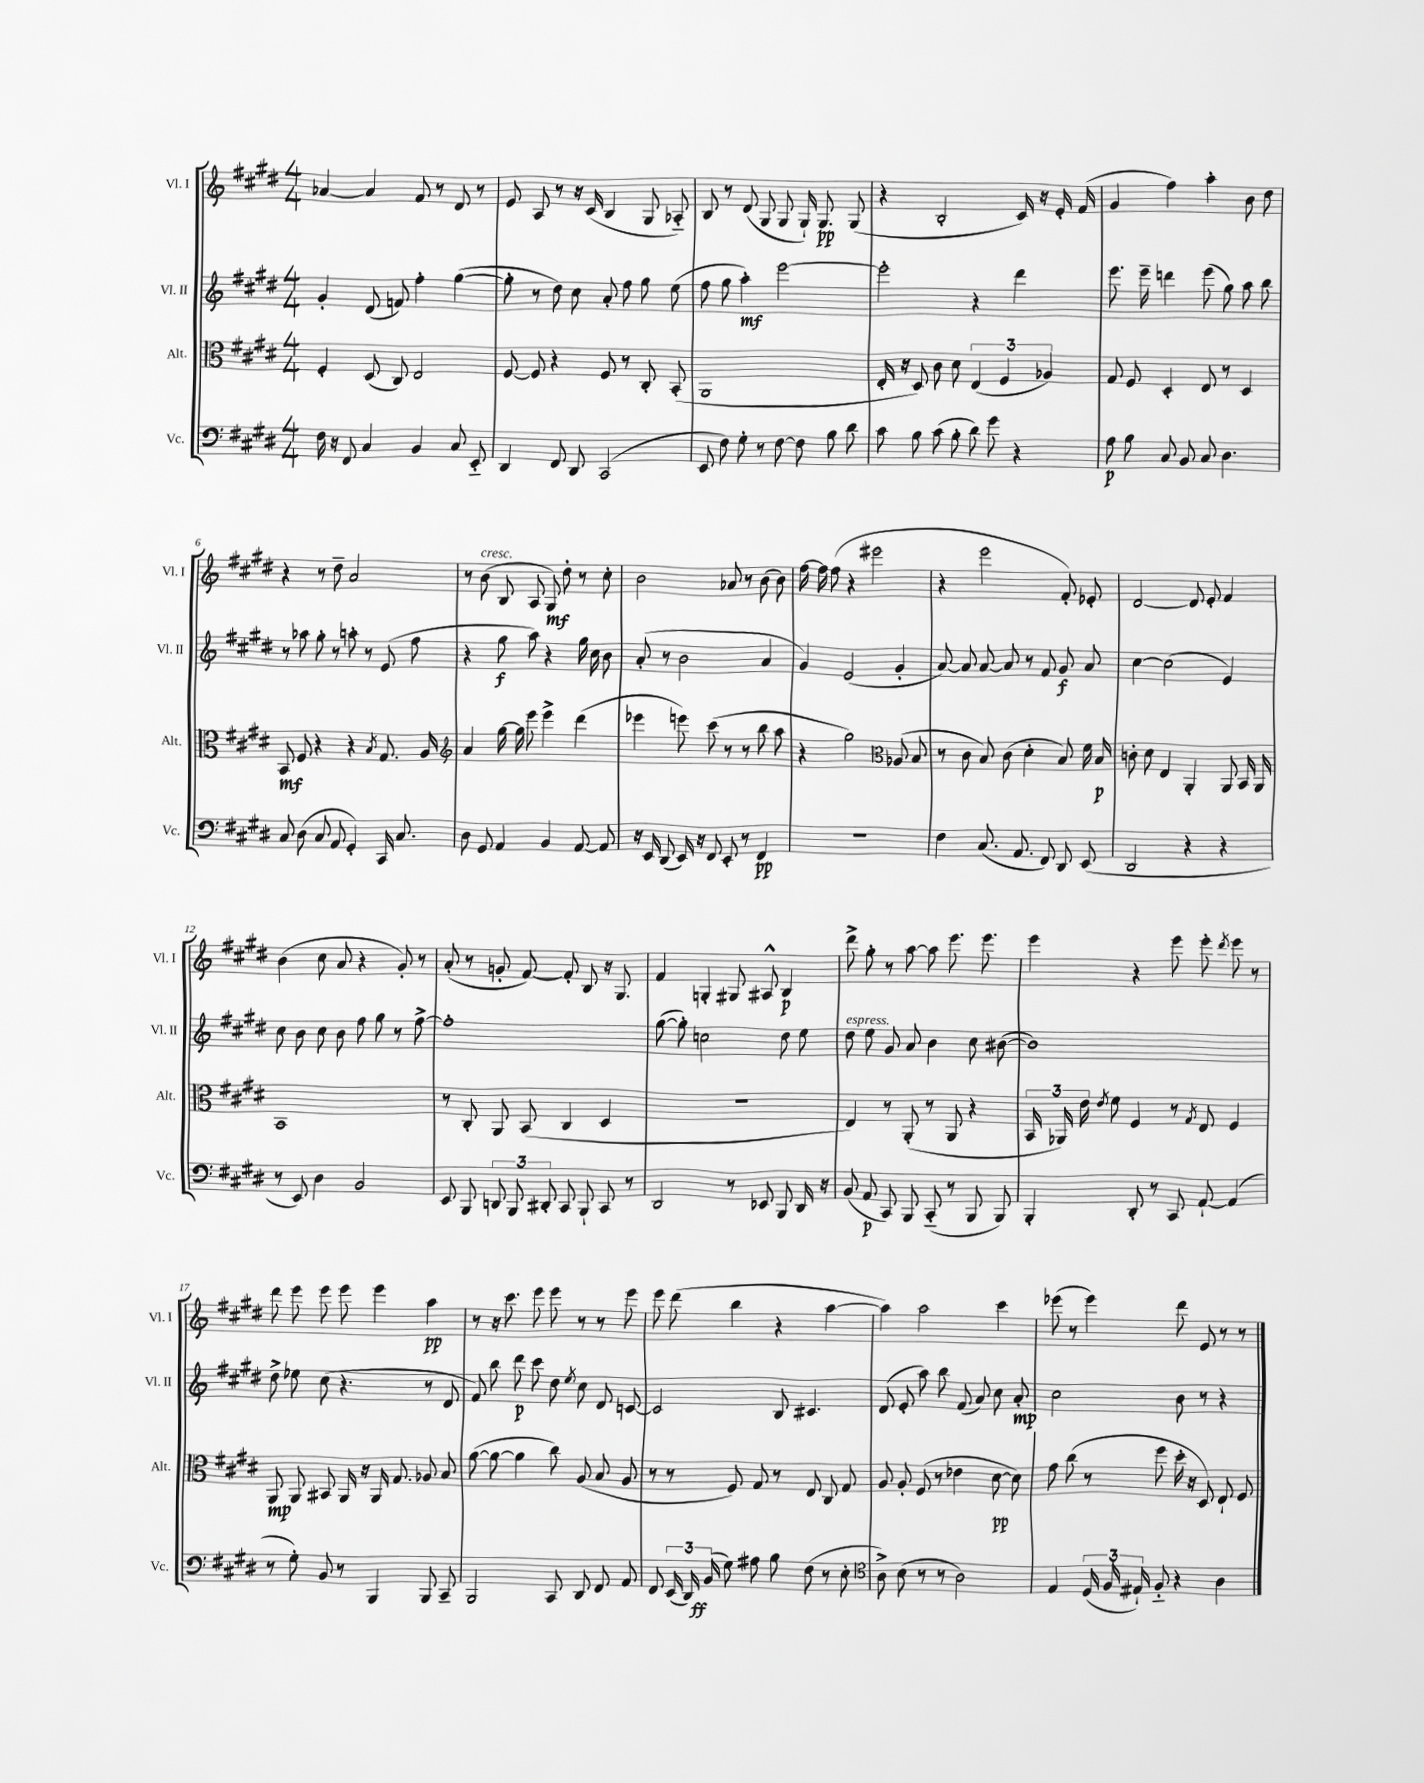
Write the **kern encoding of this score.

**kern	**kern	**kern	**kern
*staff4	*staff3	*staff2	*staff1
*clefF4	*clefC3	*clefG2	*clefG2
*k[f#c#g#d#]	*k[f#c#g#d#]	*k[f#c#g#d#]	*k[f#c#g#d#]
*M4/4	*M4/4	*M4/4	*M4/4
16F#\	4F#'/	4g#'/	[4a-/
16r	.	.	.
8FF#/	.	.	.
4C#/	(8D#/	(8d#/	4a-/]
.	8C#/)	8f/)	.
4BB/	2E/	4ff#'\	8f#/
.	.	.	8r
8C#/	.	([4gg#\	8d#/
8EE'~/	.	.	8r
=	=	=	=
4DD#/	[8F#/	8gg#'\]	8e/
.	8F#/]	8r	8A/
8FF#/	4r	8dd#\)	8r
8DD#/	.	8cc#\	16r
.	.	.	(16c#/
(2CC#/	8F#/	8a'/	4B/
.	8r	8ff#\	.
.	8C#'/	8gg#\	8G#/
.	(8BB'/	(8ee\	8A-'~/)
=	=	=	=
8EE/	1AA	8ff#\	8B/
8F#\)	.	8gg#\	8r
8G#'\	.	4aa'\)	(8d#/
8r	.	.	8G#/
[8F#\	.	[2eee\	8G#/
8F#\]	.	.	16G#`/)
.	.	.	8.G#/
8B\	.	.	.
8d#\	.	.	(8G#/
=	=	=	=
8c#\	16E'/	2eee'\]	4r
.	16r	.	.
8B\	8D#/)	.	.
(8c#\	8c#\	.	2B'/
8B'\	8d#\	.	.
8d#\)	(6E/	4r	.
8g#\	.	.	.
.	6F#/	.	.
4r	.	4ddd#\	16c#/)
.	.	.	16r
.	6A-/)	.	.
.	.	.	16e'/
.	.	.	(16f#/
=	=	=	=
8A\	8G#/	8.eee\	4g#/
8B\	8F#/	.	.
.	.	16eee~\	.
8C#/	4D#'/	4ddd\	4ff#\)
8BB/	.	.	.
8C#/	8E/	(8eee\	4aa'\
4.D#\	8r	8gg#\)	.
.	4D#/	8aa\	8b\
.	.	8bb\	8dd#\
=	=	=	=
8C#/	8BB/	8r	4r
(8D#\	8F#/	8aa-\	.
8C#/	4r	8gg#'\	8r
8AA/	.	8r	8dd#~\
4GG#'/)	4r	8aa'\	2a/
.	.	8r	.
.	8qB/	.	.
16CC#/	8.G#/	(8e/	.
8.C#/	.	.	.
.	.	8ff#\	.
.	16A/	.	.
=	=	=	=
*	*clefG2	*	*
8D#\	4a/	4r	8r
8GG#/	.	.	(8b\
4AA/	[16gg#\	8gg#\	8B/
.	16gg#\]	.	.
.	8eee\	8aa\)	8A/
4BB/	4eee^\	4r	8G#/)
.	.	.	8dd#'\
[8AA/	(4ddd#\	16gg#\	8r
.	.	16cc#\	.
8AA/]	.	8b\	8cc#'\
=	=	=	=
16r	4eee-\	(8a'/	2b\
16EE/	.	.	.
(8DD#/	.	8r	.
16EE/)	8eee\)	2b\	.
16r	.	.	.
8FF#/	(8ccc#\	.	.
8EE'/	8r	.	8a-/
8r	8r	.	8r
4FF#/	8bb\	4a/	(8b\
.	8aa\	.	8b\)
=	=	=	=
1r	4r	4g#/)	[16ff#\
.	.	.	16ff#\]
.	.	.	(8ff#\
.	2gg#\)	(2e/	4r
.	.	.	2eee#\
*	*clefC3	*	*
.	(8A-/	4g#'/	.
.	8B/	.	.
=	=	=	=
4F#\	8r	[8a/)	4r
.	8c#\	8a/]	.
(8.C#/	8B/)	[8a/	2eee\
.	(8c#\	8a/]	.
8.AA/	.	.	.
.	4d#'\	8r	.
8FF#/)	.	8f#/	.
8DD#/	8B/)	8g#/	8f#'/)
(8EE/	16f#\	8a/	8e-'/
.	16B/	.	.
=	=	=	=
2DD#/	8c'\	[4cc#\	[2d#/
.	8d#\	.	.
.	4E/	(2cc#\]	.
4r	4AA'/	.	8d#/]
.	.	.	8e'/
4r	8AA/	4e/)	4f#/
.	16BB/	.	.
.	16AA/	.	.
=	=	=	=
8r	1BB	8cc#\	(4b\
8EE/)	.	8b\	.
4D#\	.	8cc#\	8cc#\
.	.	8b\	8a/
2BB/	.	8ff#\	4r
.	.	8gg#\	.
.	.	8r	8g#'/)
.	.	[8ff#^\	8r
=	=	=	=
8EE/	8r	1ff#']	(8a'/
8BBB/	8C#'/	.	8r
12DD/	8AA/	.	8g'/
12BBB/	.	.	.
.	(8BB/	.	[8f#/)
12DD#'/	.	.	.
8CC#/	4C#/	.	8f#'/]
8BBB`/	.	.	8B/
8CC#/	4D#/	.	16r
.	.	.	8.G#/
8r	.	.	.
=	=	=	=
2DD#/	1r	([8gg#\	4f#/
.	.	8gg#'\])	.
.	.	2cc\	4G'/
8r	.	.	8G#/
8EE-/	.	.	8A#^^/
8BBB/	.	8dd#\	4B/
16DD#/	.	8ee\	.
16r	.	.	.
=	=	=	=
(8BB/	4E/)	8dd#\	8ddd#^\
8AA/	.	8ee\	8gg#'\
8CC#/)	8r	8g#/	8r
8BBB/	(8AA'/	8a/	[8aa\
(8CC#'~/	8r	4b\	8aa\]
8r	8AA/	.	8.eee\
8BBB/	4r	8cc#\	.
.	.	.	8.eee\
8BBB/)	.	([8b#\	.
=	=	=	=
4BBB'/	24BB/	1b#])	4eee\
.	24AA-/)	.	.
.	24e\	.	.
.	8qe/	.	.
.	8f#\	.	.
8DD#'/	4F#/	.	4r
8r	.	.	.
8CC#/	8r	.	8eee\
.	8qG#/	.	.
[8AA`/	8E/	.	8eee'\
.	.	.	8qddd#/
(4AA/]	4F#/	.	8eee\
.	.	.	8r
=	=	=	=
8r	8AA/	8dd#^\	8ddd#\
8G#'\)	8AA/	8ee-\	8eee\
8BB/	8BB#/	(8cc#\	8eee\
8r	16AA/	4.r	8eee\
.	16r	.	.
4BBB/	16AA/	.	4eee\
.	8.G#/	.	.
8BBB/	8A-/	8r	4aa\
8CC#~/	8B/	8d#/	.
=	=	=	=
2BBB/	([8a\	8f#/)	8r
.	8a\_	8bb\	16r
.	.	.	8.ccc#\
.	4a\]	8ddd#\	.
.	.	8ccc#\	8eee\
8CC#/	8cc#\)	8dd#\	8eee\
.	.	8qee/	.
8DD#/	(8A/	8cc#\	8r
8FF#/	8B/	8d#/	8r
8AA/	8A/	[8c/	8eee\
=	=	=	=
8FF#/	8r	2c/]	8eee\
(24EE/	8r	.	(8ddd#\
24DD#/)	.	.	.
(24BB/	.	.	.
8G#\)	8F#/)	.	4bb\
8A#\	8G#/	.	.
8B\	8r	8B/	4r
(8F#\	8E/	4.c#/	.
8r	8C#/	.	[4aa\
8E'\	8G#/	.	.
=	=	=	=
*clefC4	*	*	*
8A^\)	8A/	(8d#/	4aa\])
(8B\	8A'/	8e'/	.
8r	(8F#/	8aa\)	2aa\
8r	8r	8bb\	.
2A\)	4e-\	(8f#/	.
.	.	8a/)	.
.	[8d#\	8cc#\	4ccc#\
.	8d#\])	8a'/	.
=	=	=	=
4E/	8g#\	2cc#\	(8eee-\
.	(8cc#\	.	8r
(24D#/	8r	.	4eee-\)
24F#/	.	.	.
24E#`/)	.	.	.
8F#'~/	8ff#\	.	.
4r	16dd#'\	8b\	8ddd#\
.	16r	.	.
.	8D#/)	8r	8e/
4A\	8E`/	4r	8r
.	8F#/	.	8r
==	==	==	==
*-	*-	*-	*-
